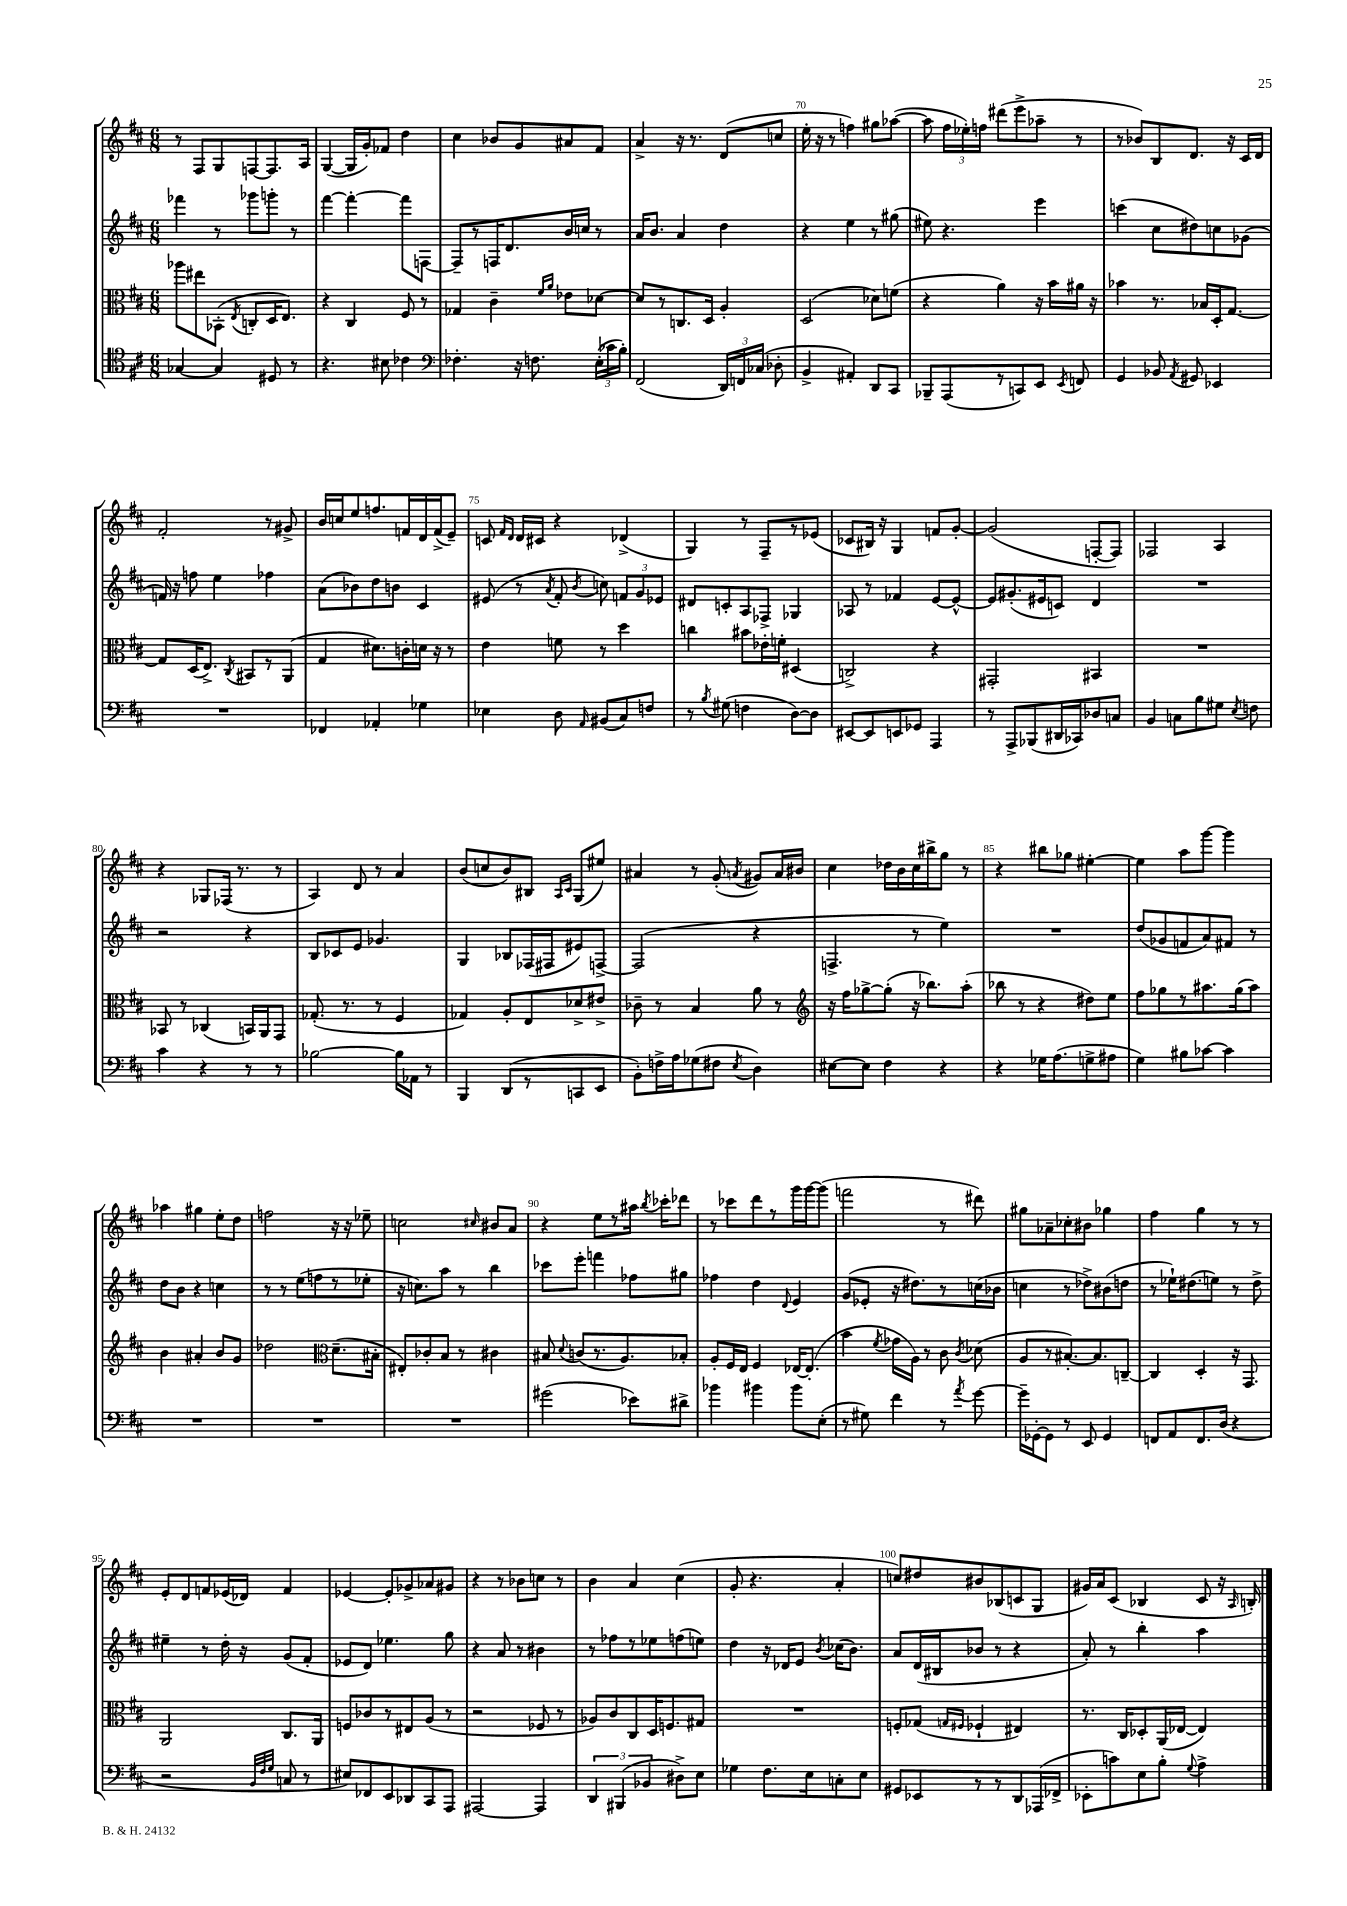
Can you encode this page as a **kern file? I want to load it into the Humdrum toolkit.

**kern	**kern	**kern	**kern
*staff4	*staff3	*staff2	*staff1
*clefC4	*clefC3	*clefG2	*clefG2
*k[f#c#]	*k[f#c#]	*k[f#c#]	*k[f#c#]
*M6/8	*M6/8	*M6/8	*M6/8
[4G-	8aa-	4fff-	8r
.	8ee#	.	8F#
4G-]	(8BB-'	8r	8G
.	8qE	.	.
.	8C'	8ggg-	[8F
8D#	16D	8ggg'	8.F]
.	8.E)	.	.
8r	.	8r	.
.	.	.	16A
=	=	=	=
4.r	4r	[4fff#	([4G
.	4C#	4fff#'_	16G]
.	.	.	16g')
8B#	.	.	8f-
4c-	8F#	8fff#]	4dd
.	8r	[8F	.
=	=	=	=
*clefF4	*	*	*
4.F-'	4G-	8F~]	4cc#
.	.	8r	.
.	4c#~	16F	8b-
.	.	8.d	.
16r	.	.	8g
8.F	.	.	.
.	16qqf#	.	.
.	16qqa	.	.
.	8e-	16b	8a#
.	.	16cc	.
(24E'	[8d-	8r	8f#
24c-	.	.	.
24B')	.	.	.
=	=	=	=
(2FF#	8d-]	16a	4a^
.	.	8.b	.
.	8r	.	.
.	8.C	4a	16r
.	.	.	8.r
.	16D	.	.
24DD)	4A'	4dd	(8d
24FF	.	.	.
(24C-	.	.	.
8D-'	.	.	8cc
=	=	=	=
4BB^	(2D	4r	16ee'
.	.	.	16r
.	.	.	8r
4AA#')	.	4ee	4ff)
8DD	8d-)	8r	8gg#
8CC#	(8f	(8gg#	([8aa-
=	=	=	=
8BBB-~	4r	8ee#)	8aa-]
(8AAA	.	4.r	24ff#
.	.	.	24ee-')
.	.	.	24ff
8r	4a)	.	(8ddd#
8CC)	.	.	8eee^
8EE	16r	4eee	8aa-~
.	16b	.	.
8qEE	.	.	.
8FF	16a#	.	8r
.	16r	.	.
=	=	=	=
4GG	4b-	(4ccc	8r
.	.	.	8b-)
8BB-	8.r	8cc#	8B
8qAA	.	.	.
8GG#	.	8dd#)	8.d
.	16B-	.	.
4EE-	16D'	8cc	.
.	[8.G	.	16r
.	.	(8g-	16c#
.	.	.	16d
=	=	=	=
2.r	8G]	16f)	2f#'
.	.	16r	.
.	(16D	8ff	.
.	8.E^)	.	.
.	.	4ee	.
.	8qC#	.	.
.	8BB#	.	.
.	8r	4ff-	8r
.	(8AA	.	8g#^
=	=	=	=
4FF-	4G	(8a	16b
.	.	.	16cc
.	.	8b-)	8ee
4AA-'	8.d#)	8dd	8.ff
.	.	8b	.
.	16c'	.	16f
4G-	16d	4c#	16d
.	16r	.	(16f^
.	8r	.	8e~)
=	=	=	=
4E-	4e	(8e#	8c
.	.	.	16qqf#
.	.	.	16qqd
.	.	8r	16d
.	.	.	16c#
.	.	8qa	.
8D	8f	8f#'	4r
16qqAA	.	8qb	.
(8BB#	8r	8cc)	.
8C#)	4dd	12f	(4d-^
.	.	12g	.
8F	.	.	.
.	.	12e-	.
=	=	=	=
8r	4cc	8d#	4G)
8qB	.	.	.
(8G#	.	8c'	.
4F	8b#	8A	8r
.	16e-'	8F-^	8F#~
.	16f'	.	.
[8D)	(4D#	4G-	8r
8D]	.	.	(8e-
=	=	=	=
[8EE#	2C^)	8A-	8c-
8EE#]	.	8r	16B#)
.	.	.	16r
8EE	.	4f-	4G
8GG-	.	.	.
4AAA	4r	[8e	8f
.	.	8e^^_	[8g'
=	=	=	=
8r	2GG#'	8e]	(2g]
8AAA^	.	(8.g#'	.
(8BBB-	.	.	.
.	.	16e#	.
16DD#	.	8c)	.
16CC-)	.	.	.
8D-	4BB#	4d	[8F'
8C	.	.	8F])
=	=	=	=
4BB	2.r	2.r	2F-
8C	.	.	.
8B	.	.	.
8G#	.	.	4A
8qE	.	.	.
8F	.	.	.
=	=	=	=
4c#	8BB-	2r	4r
.	8r	.	.
4r	(4C-	.	8G-
.	.	.	(16F-
.	.	.	8.r
8r	16BB)	4r	.
.	16AA	.	.
8r	8GG	.	8r
=	=	=	=
[2B-	(8.G-'	8B	4A)
.	.	8c-	.
.	8.r	.	.
.	.	8e	8d
.	8r	4.g-	8r
16B-]	4F#	.	4a
16AA-	.	.	.
8r	.	.	.
=	=	=	=
4BBB	4G-)	4G	(8b
.	.	.	8cc
(8DD	8A'	8B-	8b)
8r	8E	(16F-	8B#
.	.	16F#	.
.	.	.	16qqA
.	.	.	16qqc#
8CC	8d-^	8e#)	(8G
8EE	8e#^	[8F^	8ee#)
=	=	=	=
8BB')	8c-~	(2F]	4a#
16F^	8r	.	.
16A	.	.	.
(8G-	4B	.	8r
8F#	.	.	(8g'
8qE	.	.	8qa
4D)	8a	4r	8g#)
.	8r	.	16a
.	.	.	16b#
=	=	=	=
*	*clefG2	*	*
[8E#	16r	4.F^	4cc#
.	16ff#	.	.
8E#]	[8gg-^	.	.
4F#	(8gg-']	.	16dd-
.	.	.	16b
.	16r	8r	16cc#
.	8.bb-)	.	16bb#^
4r	.	4ee)	8gg
.	(8aa'	.	8r
=	=	=	=
4r	8bb-	2.r	4r
.	8r	.	.
16G-	4r	.	8bb#
(8.A	.	.	.
.	.	.	8gg-
8G^	8dd#)	.	[4ee#'
8A#	8ee	.	.
=	=	=	=
4G)	8ff#	(8dd	4ee#]
.	8gg-	8g-	.
8B#	8r	8f	8aa
[8c-	8.aa#	8a)	[8ggg
4c-]	.	8f#	4ggg]
.	(16gg-	.	.
.	8aa#)	8r	.
=	=	=	=
2.r	4b	8dd	4aa-
.	.	8b	.
.	4a#'	4r	4gg#
.	8b	4cc	8ee'
.	8g	.	8dd
=	=	=	=
2.r	2dd-	8r	2ff
.	.	8r	.
.	.	(8ee	.
.	.	8ff	.
*	*clefC3	*	*
.	(8.d~	8r	16r
.	.	.	16r
.	.	8ee-'	8ee-~
.	16B#'	.	.
=	=	=	=
2.r	8E#')	16r	2cc
.	.	8.cc)	.
.	8c-'	.	.
.	8B	8aa	.
.	8r	8r	.
.	.	.	16qqcc#
.	4c#	4bb	8b#
.	.	.	8a
=	=	=	=
(2g#	8B#	8ccc-	4r
.	8qqd	.	.
.	(8c	8eee'	.
.	8.r	4fff	8ee
.	.	.	8r
.	8.A)	.	.
8e-)	.	8ff-	16aa#
.	.	.	8qbb
.	.	.	16ccc-'
8d#^	8B-'	8gg#	8ddd-
=	=	=	=
4b-	8A'	4ff-	8r
.	16F#	.	8ccc-
.	16E	.	.
4b#	4F#	4dd	8ddd
.	.	.	8r
.	.	8qqd	.
8b#	[16E-	4e	16ggg
.	(8.E-']	.	[16ggg
(8E'	.	.	(8ggg]
=	=	=	=
8r	4b	(8g	2fff
8G#)	.	8e-'	.
.	8qf#	.	.
4f#	16g-	16r	.
.	16A)	8.dd#)	.
.	8r	.	.
8r	8c#	8r	8r
8qa	8qc#	.	.
[8g	(8d-	(16cc	8ddd#)
.	.	16b-	.
=	=	=	=
16g~]	8A	4cc	8gg#
[16GG-'	.	.	.
8GG-]	8r	.	8a-~
8r	[8.B#')	8r	8cc-'
8EE	.	8dd-^)	8b#
.	8.B#]	.	.
4GG-	.	(8b#	4gg-
.	[8C~	8dd	.
=	=	=	=
8FF	4C]	8r	4ff#
8AA	.	16ee-`)	.
.	.	(8.dd#	.
8.FF	4D'	.	4gg
.	.	8ee)	.
(16D	.	.	.
4r	16r	8r	8r
.	8.GG	.	.
.	.	8dd#^	8r
=	=	=	=
2r	2AA	4ee#~	8e'
.	.	.	8d
.	.	8r	8f
.	.	16dd'	(16e-
.	.	16r	16d-)
32qqBB	.	.	.
32qqF#	.	.	.
32qqG	.	.	.
8C	8.C#	(8g	4f
8r	.	8f#'	.
.	16AA	.	.
=	=	=	=
8E#)	8F	8e-	[4e-
8FF-	8c-	8d)	.
8EE	8r	4.ee-	8e-']
8DD-	8E#	.	8g-^
8CC#	(8A	.	8a-
8AAA	8r	8gg	8g#
=	=	=	=
[2AAA#	2r	4r	4r
.	.	8a	8r
.	.	8r	8b-
4AAA#]	8F-	4b#	8cc
.	8r	.	8r
=	=	=	=
6DD	8A-)	8r	4b
.	8c#	8ff-	.
(6BBB#	.	.	.
.	8C#	8r	4a
6BB-	.	.	.
.	16D	8ee-	.
.	8.F	.	.
8D#^)	.	(8ff	(4cc#
8E	8G#	8ee)	.
=	=	=	=
4G-	2.r	4dd	8g'
.	.	.	4.r
8.F#	.	16r	.
.	.	16d-	.
.	.	8e	.
16E	.	.	.
.	.	8qb	.
8C'	.	(16cc-	4a'
.	.	8.b)	.
8E	.	.	.
=	=	=	=
8GG#	8F'	8a	8cc)
8EE-	(8G-	(16d	8dd#
.	.	16B#	.
.	16qqG	.	.
.	16qqF#	.	.
8r	4F-`	8b-	8b#
8r	.	8r	(8B-
8DD	4E#)	4r	8c
(16AAA-	.	.	8G
16FF-^	.	.	.
=	=	=	=
8EE-'	8.r	8a')	16g#)
.	.	.	16a
8c)	.	8r	(8c#
.	16C#	.	.
8E	8D-'	4bb'	4B-
8B'	(16AA	.	.
.	[16E-	.	.
8qqG	.	.	.
4A^	4E-])	4aa	8c#
.	.	.	16r
.	.	.	16qqA
.	.	.	16B')
==	==	==	==
*-	*-	*-	*-
